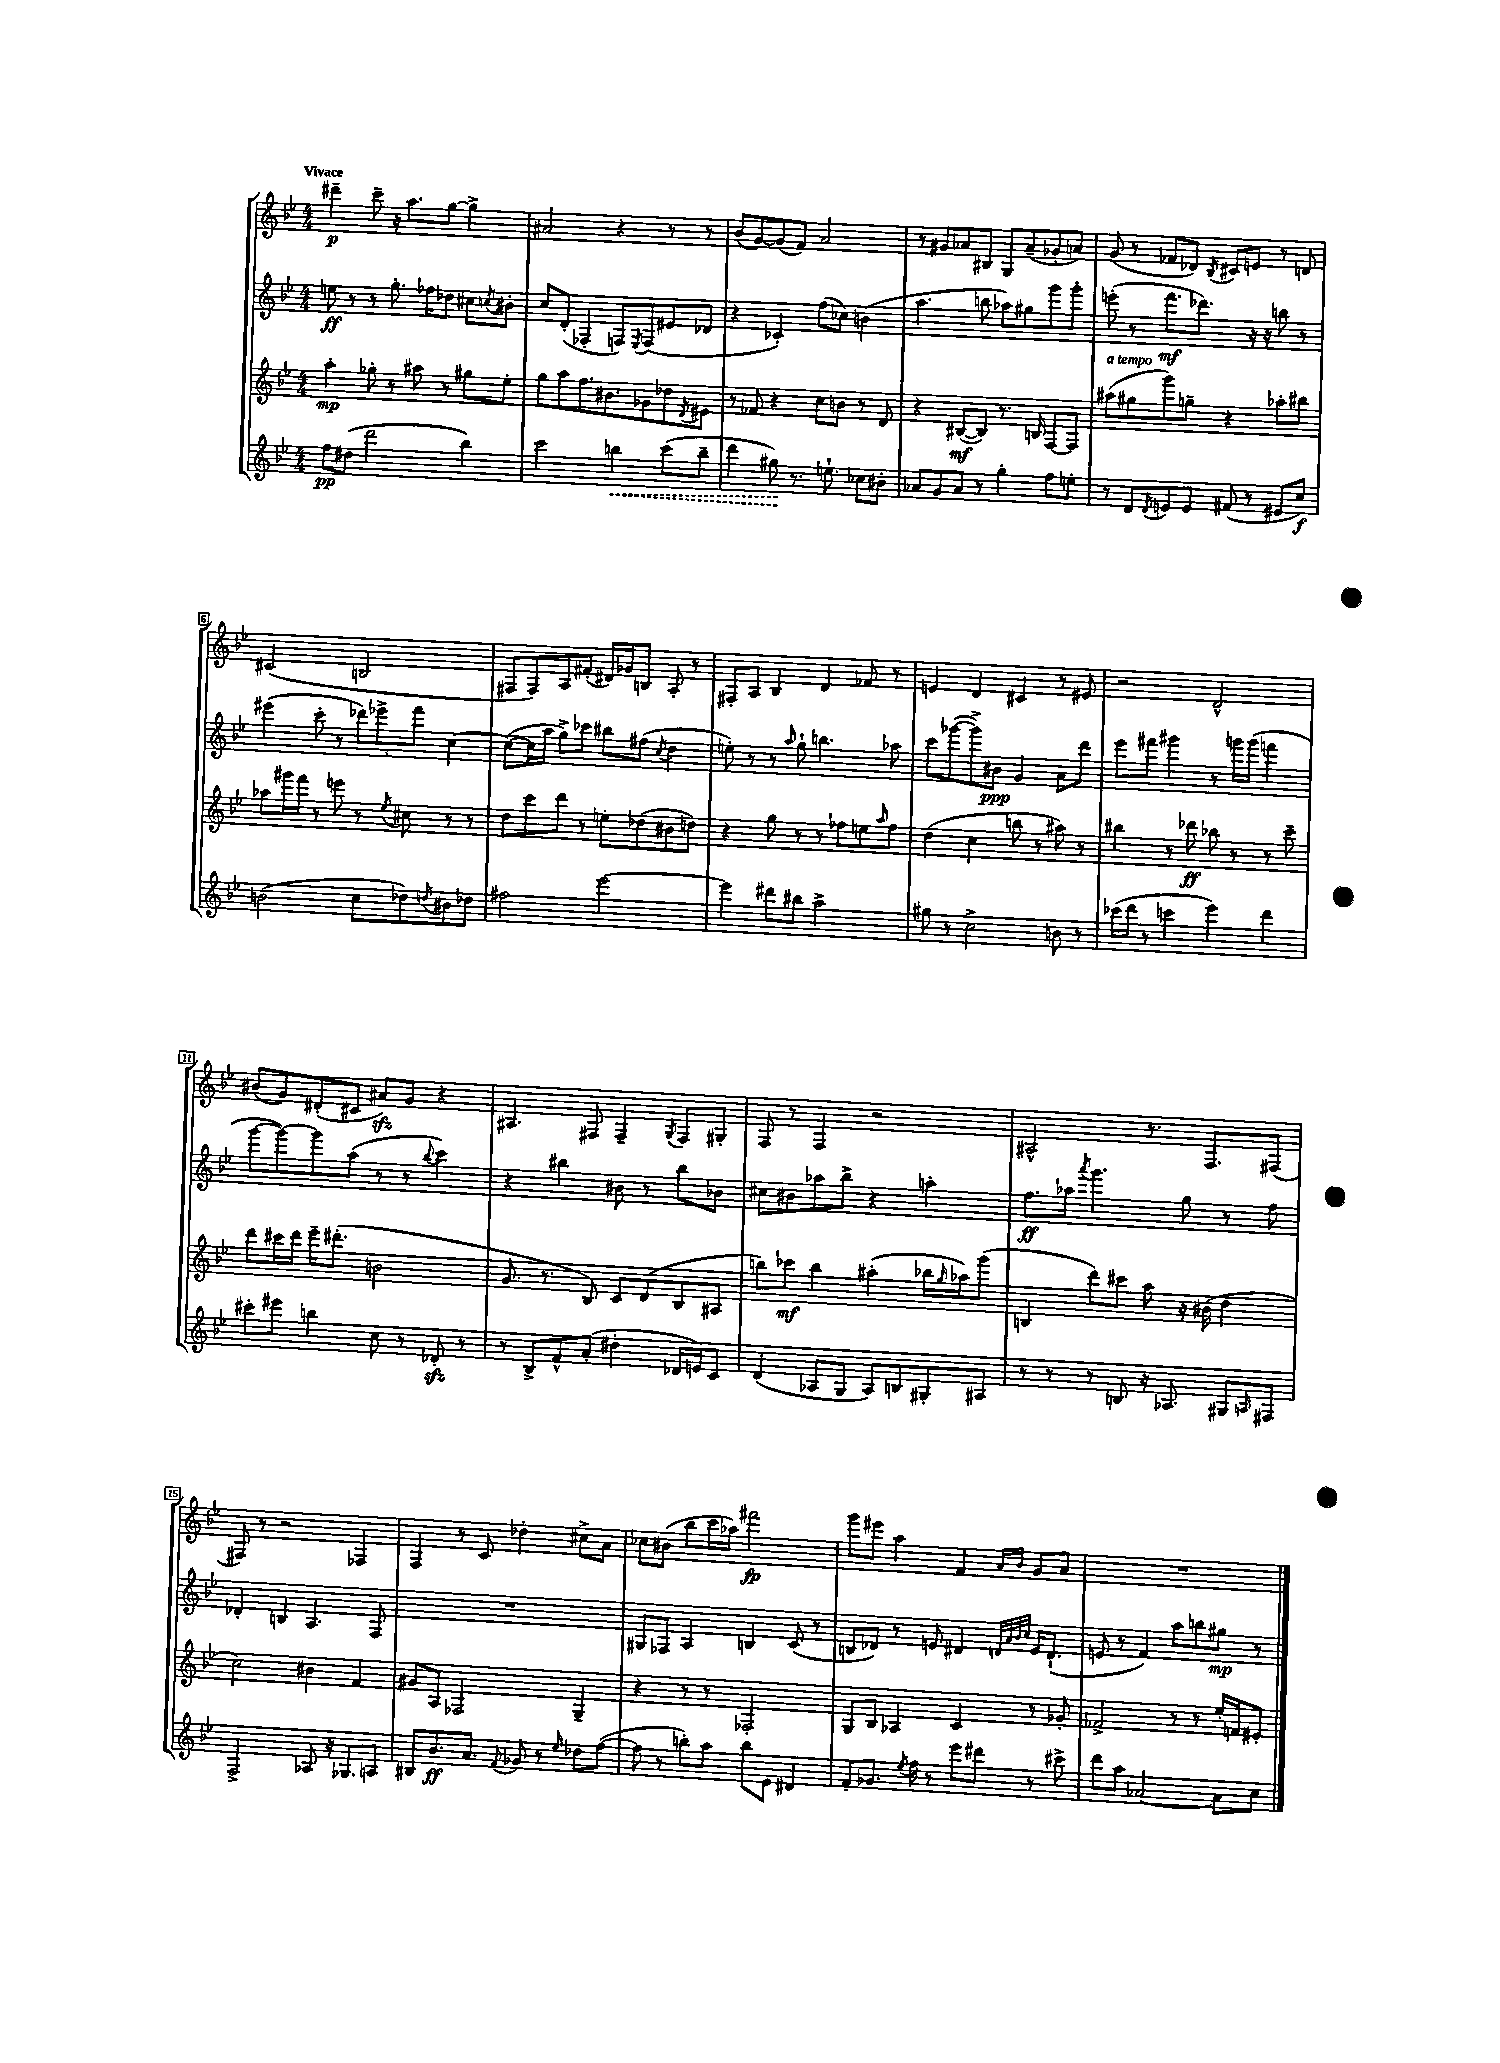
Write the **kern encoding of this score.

**kern	**kern	**kern	**kern
*staff4	*staff3	*staff2	*staff1
*clefG2	*clefG2	*clefG2	*clefG2
*k[b-e-]	*k[b-e-]	*k[b-e-]	*k[b-e-]
*M4/4	*M4/4	*M4/4	*M4/4
8ff	4aa'	8ee	4ddd#~
(8dd#	.	8r	.
2ddd	8gg-'	8r	8ccc~
.	8r	8.gg'	16r
.	.	.	8.aa
.	8aa#	.	.
.	.	16ff-	.
.	8r	8dd-	[8gg
4bb-)	8gg#	8cc#	4gg^]
.	.	8qcc	.
.	8ee-'	8b#'	.
=	=	=	=
2ccc	8gg	8cc	2a#
.	8aa	(8d'	.
.	8.ff	4F-'	.
.	8.b#	.	.
4bb	.	8F)	4r
.	.	8qE-	.
.	8g-	(8F	.
(8ccc	8dd-	8e#	8r
.	8qd	.	.
8bb~	8e#	8d-	8r
=	=	=	=
4ddd	8r	4r	(8b-
.	8f-	.	[8g)
8gg#)	4r	4c-')	(8g]
8.r	.	.	8f)
.	8cc	(8ff	2a
8.ee`	.	.	.
.	8b	8cc-)	.
8cc-	8r	(4b	.
8b#'	8d	.	.
=	=	=	=
8a-	4r	4.aa	8r
8g	.	.	8g#
8a-	([8B#	.	8a-
8r	8B#])	8bb	8B#
4gg'	8.r	8aa-)	8G
.	.	8gg#	(8a-~
.	16B	.	.
8ff	[8F	8ggg	8g-'
8ee'	8F]	8ggg'	8a)
=	=	=	=
8r	(8aa#	(8eee'	(8g
8d	8gg#	8r	8r
8qd	.	.	.
8e	8ggg)	8.fff	8f-
8e	8gg~	.	8d-)
.	.	8.ddd-)	.
.	.	.	8qB-
(8f#	4r	.	8c#
8r	.	16r	8e
.	.	16r	.
8e#	8aa-'	8bb	8r
8cc)	8bb#	8r	8d
=	=	=	=
(2b	8aa-	(4eee#	(2c#
.	16ggg#	.	.
.	16fff	.	.
.	8r	8ccc'	.
.	8eee	8r	.
8cc	8r	12ddd-)	2B
.	.	12eee-^	.
.	8qee-	.	.
8dd-)	8cc#	.	.
.	.	12fff	.
8qdd	.	.	.
8b#	8r	[4cc	.
8dd-	8r	.	.
=	=	=	=
2ff#	8dd	(8cc_	8F#
.	8ccc	16cc]	8F#)
.	.	16aa	.
.	8ddd	8gg^)	8A
.	8r	8ccc-	(8f#'
[2eee-	8ee'	8bb#	16d#)
.	.	.	16g-
.	(8dd-	(8ff#	8B
.	.	8qcc	.
.	8b#	4dd	8A'
.	8dd)	.	8r
=	=	=	=
4eee-]	4r	8ee')	8F#'
.	.	8r	8A
8ddd#	8gg	8r	4B-
.	.	16qqaa	.
8bb#	8r	8gg`	.
2aa^	8r	4.bb	4d
.	8ff-	.	.
.	8ee	.	8f-
.	16qqaa	.	.
.	8ff-	8aa-	8r
=	=	=	=
8gg#	(4dd	8ccc	4e
8r	.	([8ggg-	.
2cc^	4cc	8ggg-^])	4d
.	.	8b#	.
.	8bb	4g	4c#
.	8r	.	.
8b	8aa#)	8a	8r
8r	8r	8ddd	8e#
=	=	=	=
(16ccc-	4bb#	8eee-	2r
16ddd	.	.	.
8r	.	8fff#	.
4ccc	8r	4ggg#	.
.	8ddd-	.	.
4eee-)	8bb-	8r	2d^^
.	8r	16ggg	.
.	.	(16ggg	.
4ddd	8r	4fff	.
.	8ccc~	.	.
=	=	=	=
8ccc#'	8ddd	[8ggg	(8b#
8eee#	16ccc#	8ggg_)	8g)
.	16ddd	.	.
4bb	16eee-~	8ggg]	(8d#'
.	(8.ddd#'	.	.
.	.	(8aa	8c#
8cc	2b	8r	8a#)
8r	.	8r	8g
.	.	8qqbb-	.
8d-'	.	4ccc)	4r
8r	.	.	.
=	=	=	=
8r	8.g	4r	4.A#
8B-^	.	.	.
.	8.r	.	.
8f^^	.	4bb#	.
(8a'	8B-)	.	8F#
4dd#'	8c	8b#	4F#~
.	(8d	8r	.
.	.	.	8qG
16d-	8B-	8bb#	8F#
16e)	.	.	.
8c	8A#	8b-	8G#'
=	=	=	=
(4d	8bb)	8cc#	8F
.	8ccc-	8b#	8r
8A-	4bb	8aa-	4F
8G	.	8bb-^	.
8A-)	(4aa#'	4r	2r
8B	.	.	.
8G#'	16bb-	4aa'	.
.	16qqgg	.	.
.	16aa-)	.	.
8A#	(8ggg	.	.
=	=	=	=
8r	4B	8.ff	2A#^^
8r	.	.	.
.	.	16aa-	.
.	.	8qaaa	.
8r	8ddd)	4.ggg	.
8B	8ccc#	.	.
16r	8aa	.	8.r
8.A-	.	.	.
.	16r	8gg	.
.	(16b#	.	8.F
8G#	4dd	8r	.
16qqA	.	.	.
8F#	.	8ff	(8F#
=	=	=	=
2F^	2cc)	4d-'	8F#)
.	.	.	8r
.	.	4B	2r
8A-	4b#	4.A	.
16r	.	.	.
8.G-	.	.	.
.	4f	.	4F-
8A	.	8F	.
=	=	=	=
8B#	8g#	1r	4F
8.b-	8A	.	.
.	2F-	.	8r
8.a	.	.	.
.	.	.	8c
8qqf	.	.	.
8g-	.	.	4dd-'
8r	.	.	.
16qqee-	.	.	.
8dd-	4G~	.	8cc#^
([8ff	.	.	8a
=	=	=	=
8ff]	4r	8G#	8cc-
8r	.	8F-	(8b#
8bb')	8r	4A	8bb-
8aa	8r	.	16ccc
.	.	.	16aa-)
8bb	2F-'	4B	2fff#
8e-	.	.	.
4d#	.	(8c	.
.	.	8r	.
=	=	=	=
8f'	8G	8B	8ggg
8.g-	8B-	8d-)	8eee#
.	4A-	8r	4aa
8qee-	.	.	.
16ff	.	.	.
8r	.	8e	.
8eee-	4c	4d#	4f
8ddd#	.	.	.
.	.	32qqd	.
.	.	32qqa	.
.	.	32qqb-	16qqa
.	.	32qqcc	16qqb-
8r	8r	16e	8g
.	.	(8.d`	.
8ccc#^	8g-'	.	8a
=	=	=	=
8ddd	2f-^	8e	1r
8aa	.	8r	.
[2a-	.	4f)	.
.	8r	8aa	.
.	8r	8bb	.
8a-]	16ee-'	8gg#	.
.	16f	.	.
8cc	8e#'	8r	.
==	==	==	==
*-	*-	*-	*-
